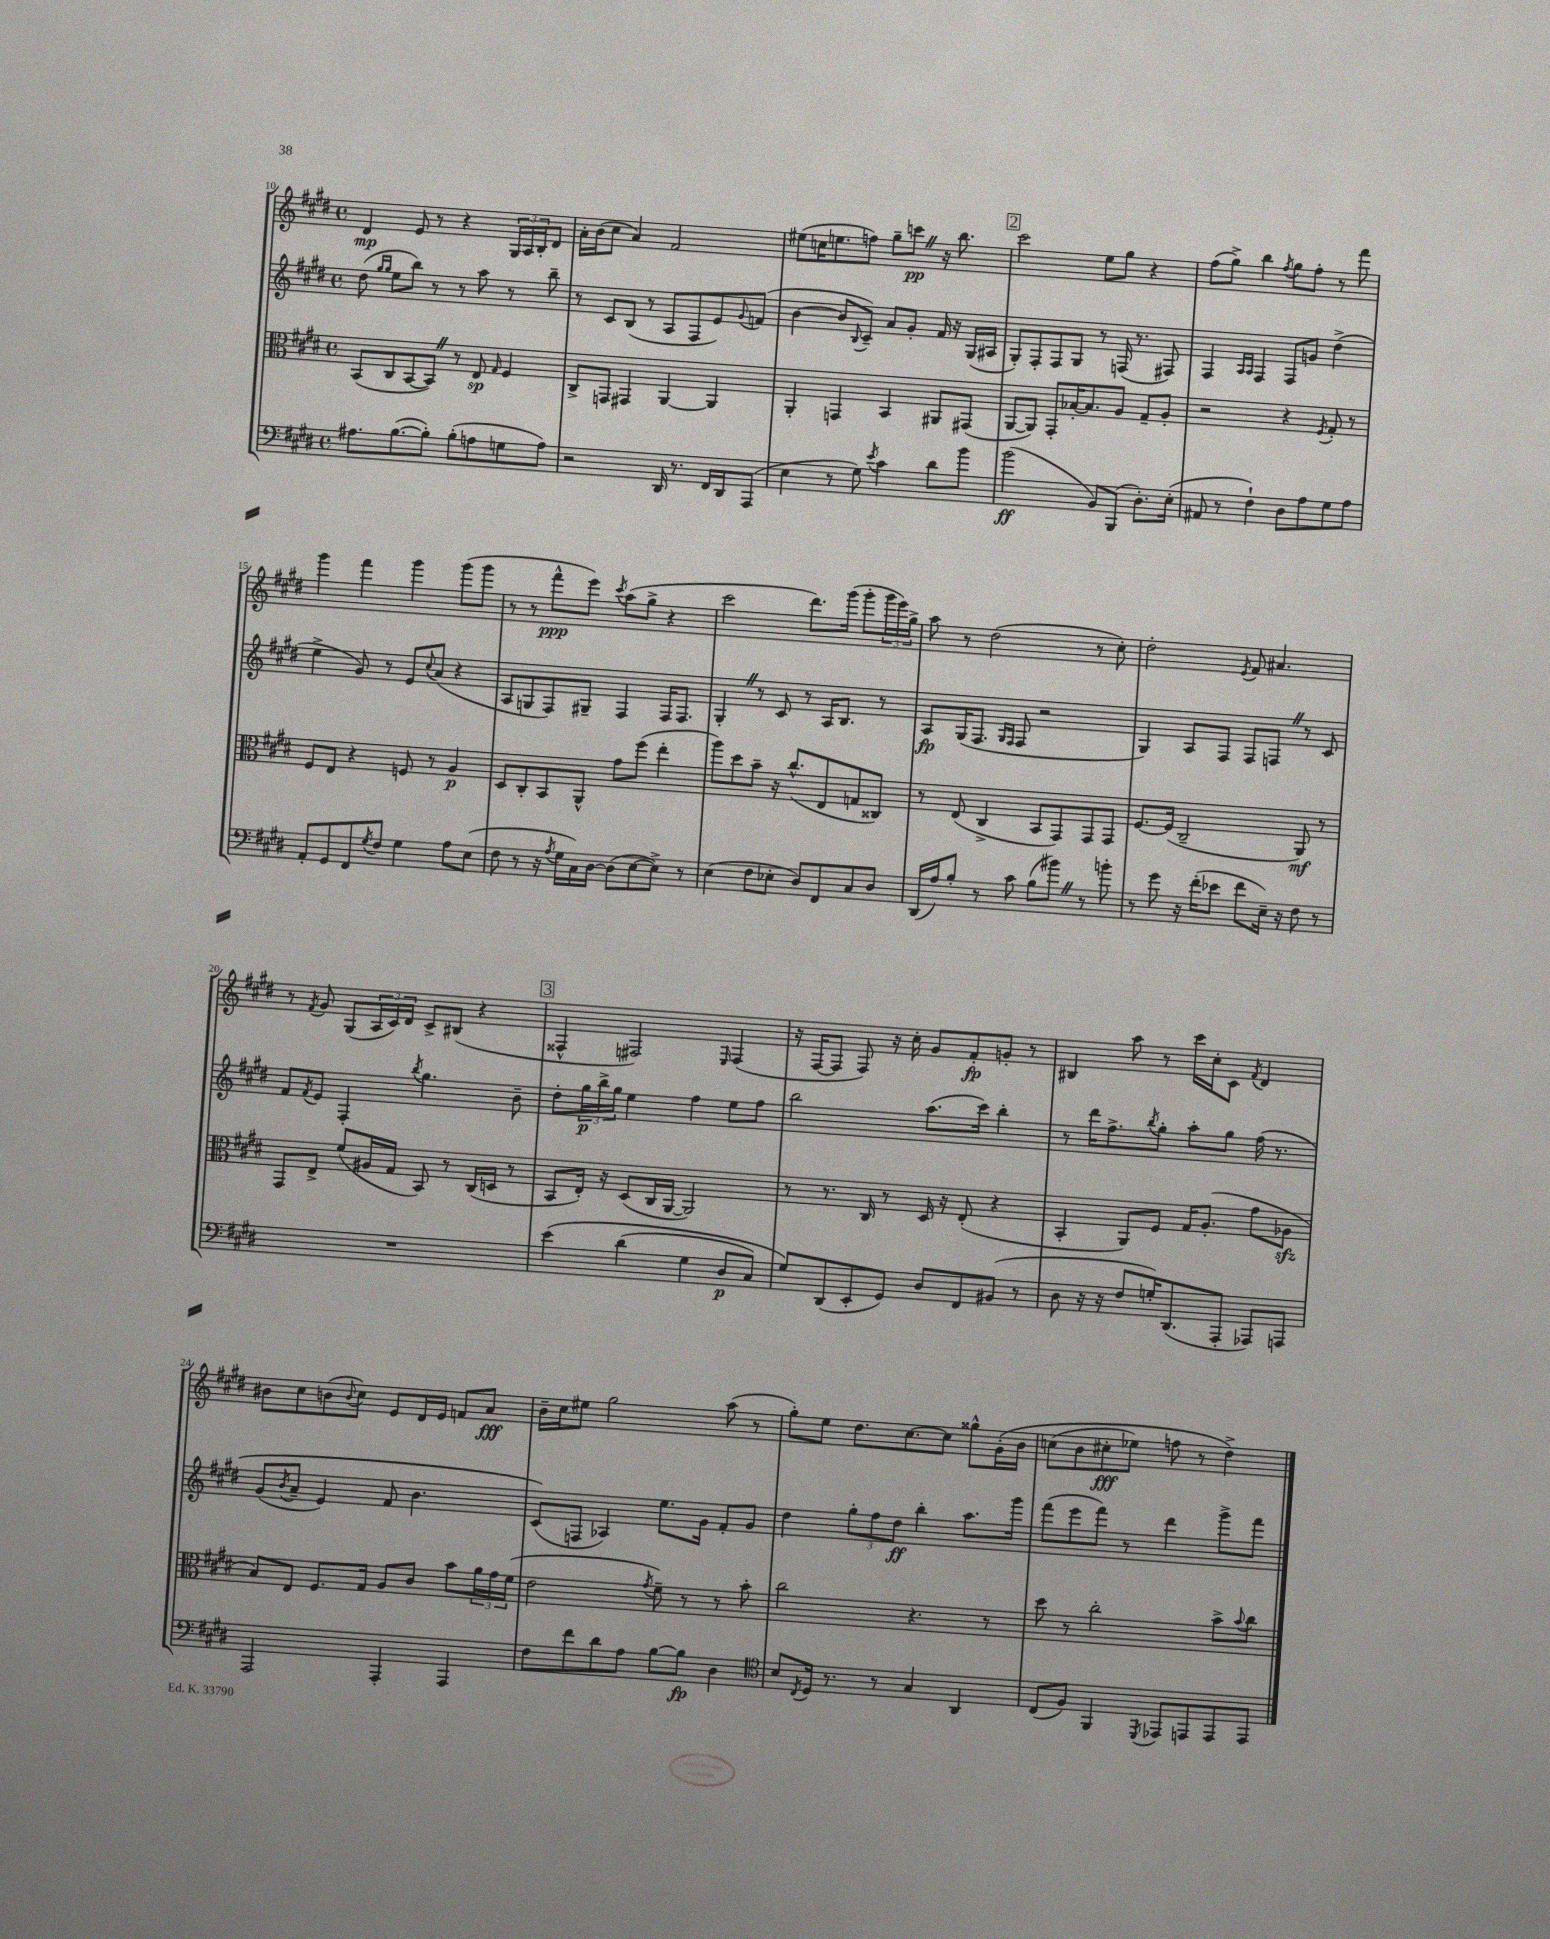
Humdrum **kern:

**kern	**dynam	**kern	**dynam	**kern	**dynam	**kern	**dynam
*part4	*part4	*part3	*part3	*part2	*part2	*part1	*part1
*staff4	*staff4	*staff3	*staff3	*staff2	*staff2	*staff1	*staff1
*clefF4	*	*clefC3	*	*clefG2	*	*clefG2	*
*k[f#c#g#d#]	*	*k[f#c#g#d#]	*	*k[f#c#g#d#]	*	*k[f#c#g#d#]	*
*M4/4	*	*M4/4	*	*M4/4	*	*M4/4	*
*met(c)	*	*met(c)	*	*met(c)	*	*met(c)	*
=10	=10	=10	=10	=10	=10	=10	=10
8.A#X\L	.	(8BB/L	.	(8dd#\	.	4d#/	mp
.	.	.	.	16qqgg#/LL	.	.	.
.	.	.	.	16qqgg#/JJ	.	.	.
.	.	8C#/	.	8ee\L	.	.	.
([8.B\	.	.	.	.	.	.	.
.	.	[8BB/	.	8bb\J)	.	8e/	.
8B'\J])	.	8BBZ/J])	.	8r	.	8r	.
(8B'\L	.	8r	.	8r	.	4r	.
8An\	.	8E/	sp	8aa\	.	.	.
.	.	16qqG#/	.	.	.	.	.
8Gn\	.	4F#/	.	8r	.	24G#/LL	.
.	.	.	.	.	.	24A/	.
.	.	.	.	.	.	24B'/J	.
8A\J)	.	.	.	8bb~\	.	8d#/J	.
=11	=11	=11	=11	=11	=11	=11	=11
2r	.	8C#^/L	.	8r	.	16a'\LL	.
.	.	.	.	.	.	(16b\J	.
.	.	8GGn/J	.	8c#/L	.	8cc#\J	.
.	.	4GG#X/	.	(8B/J	.	4a/)	.
.	.	.	.	8r	.	.	.
16DD#/	.	[4AA/	.	8A/L	.	2f#/	.
8.r	.	.	.	.	.	.	.
.	.	.	.	8F#/	.	.	.
16FF#/LL	.	4AA/]	.	8e/)	.	.	.
16DD#/J	.	.	.	.	.	.	.
.	.	.	.	8qqg#/	.	.	.
(8AAA/J	.	.	.	(8fn/J	.	.	.
=12	=12	=12	=12	=12	=12	=12	=12
4E\	.	4AA'/	.	[4b\	.	(8ee#X\L	.
.	.	.	.	.	.	16ccn\K	.
.	.	.	.	.	.	8.een\	.
8r	.	4GGn/	.	8b/L]	.	.	.
.	.	.	.	8qqB/	.	.	.
8G#\)	.	.	.	8c#~/J)	.	8ffn\J)	.
8qe/	.	.	.	.	.	.	.
4c#\	.	4BB/	.	8a/L	.	8gg#~\L	.
.	.	.	.	8g#'/J	.	8cccnZ\J	pp
8d#\L	.	8AA#X/L	.	16f#/	.	16r	.
.	.	.	.	16r	.	8.bb\	.
8b\J	.	(8GG#X/J	.	(16G#/LL	.	.	.
.	.	.	.	16A#X/JJ	.	.	.
!!LO:REH:place=s1:t=2
=13	=13	=13	=13	=13	=13	=13	=13
(2b\	ff	[8AA/L	.	8G#'/L)	.	2ccc#\	.
.	.	8AA/J])	.	8F#'/	.	.	.
.	.	8GG#'/L	.	8F#/	.	.	.
.	.	[16B-X'/K	.	8G#/J	.	.	.
.	.	8.B-/]	.	.	.	.	.
8BB/L)	.	.	.	8r	.	8ee\L	.
(8BBB/J	.	8A/J	.	(16Fn/	.	8gg#\J	.
.	.	.	.	8.r	.	.	.
8.D#'\L)	.	8G#~/L	.	.	.	4r	.
.	.	8A'/J	.	8F#X/)	.	.	.
(16E'\Jk	.	.	.	.	.	.	.
=14	=14	=14	=14	=14	=14	=14	=14
8AA#X/	.	2r	.	4F#/	.	(8ff#\L	.
8r	.	.	.	.	.	8gg#^\J)	.
.	.	.	.	16qqA/LL	.	.	.
.	.	.	.	16qqA/JJ	.	.	.
4F#`\)	.	.	.	4F#/	.	4bb\	.
.	.	.	.	.	.	8qff#/	.
8D#\L	.	4r	.	8F#/L	.	8gg#\L	.
8A\	.	.	.	8gn/J	.	8ff#'\J	.
.	.	8qF#/	.	.	.	.	.
8G#\	.	8G#'/	.	(4dd#^\	.	8r	.
8A\J	.	8r	.	.	.	8fff#\	.
!!LO:LB:g=z
=15	=15	=15	=15	=15	=15	=15	=15
8AA'/L	.	8F#/L	.	4ee^\	.	4ggg#\	.
8GG#/	.	8E/J	.	.	.	.	.
8FF#/	.	4r	.	8g#/)	.	4fff#\	.
8qG#/	.	.	.	.	.	.	.
8F#/J	.	.	.	8r	.	.	.
4G#\	.	8Fn/	.	8e/L	.	4ggg#\	.
.	.	.	.	8qqcc#/	.	.	.
.	.	8r	.	(8a/J	.	.	.
8A\L	.	4A/	p	4r	.	(8ggg#\L	.
(8E\J	.	.	.	.	.	8ggg#\J	.
=16	=16	=16	=16	=16	=16	=16	=16
8F#\	.	8D#/L	.	8A/L	.	8r	.
8r	.	8C#'/	.	8Gn/	.	8r	.
16r	.	8BB/	.	8F#/)	.	8fff#^^\L	ppp
8qA/	.	.	.	.	.	.	.
16G#\LL	.	.	.	.	.	.	.
16C#\)	.	8AA^^/J	.	8G#X~/J	.	8eee\J)	.
[16D#\JJ	.	.	.	.	.	.	.
.	.	.	.	.	.	8qccc#/	.
(8D#\L]	.	8g#\L	.	4F#/	.	(8aa\L	.
[8E\	.	(8ff#\J	.	.	.	8gg#^\J	.
8E^\J])	.	4ee'\	.	16F#/KL	.	4r	.
.	.	.	.	8.F#/J	.	.	.
8r	.	.	.	.	.	.	.
=17	=17	=17	=17	=17	=17	=17	=17
(4E\	.	8aa\L)	.	4G#'Z/	.	2ccc#\	.
.	.	8dd#\	.	.	.	.	.
8F#\L	.	8b~\J	.	8r	.	.	.
8E-X'\J	.	16r	.	8c#/	.	.	.
.	.	(8.cc#^^/L	.	.	.	.	.
8D#/L)	.	.	.	8r	.	8.ddd#\L)	.
8FF#/	.	8E/	.	16A/KL	.	.	.
.	.	.	.	8.B/J	.	(16ggg#\Jk	.
8C#/	.	8Gn/	.	.	.	8ggg#'\L	.
8D#/J	.	8C##X/J)	.	8r	.	24ggg#\L	.
.	.	.	.	.	.	24eee\)	.
.	.	.	.	.	.	24gg#^\JJ	.
=18	=18	=18	=18	=18	=18	=18	=18
(16DD#/LL	.	8r	.	8A/L	fp	8aa\	.
16A/J)	.	.	.	.	.	.	.
8B'/J	.	(8E/	.	(16G#/K	.	8r	.
.	.	.	.	8.F#/J	.	.	.
8r	.	4C#^/	.	.	.	(2dd#\	.
.	.	.	.	16qqG#/LL	.	.	.
.	.	.	.	16qqF#/JJ	.	.	.
8c#\	.	.	.	8F#/	.	.	.
(8B\L	.	8BB/L	.	2r	.	.	.
8b#XZ\J)	.	8GG#/)	.	.	.	.	.
8r	.	8GG#/	.	.	.	8r	.
8bn'\	.	8GG#/J	.	.	.	8cc#'\)	.
=19	=19	=19	=19	=19	=19	=19	=19
8r	.	[8.F#/L	.	4G#/)	.	2dd#'\	.
8g#\	.	.	.	.	.	.	.
.	.	(16F#/Jk]	.	.	.	.	.
16r	.	2C#~/	.	8A/L	.	.	.
(16f#'\KL	.	.	.	.	.	.	.
8e-X\J	.	.	.	8F#/J	.	.	.
.	.	.	.	.	.	8qe/	.
8f#\L	.	.	.	8F#/L	.	8f#/	.
16E~\Jk)	.	.	.	8FnZ/J	.	4.a#X/	.
16r	.	.	.	.	.	.	.
8F#\	.	8AA/)	mf	8r	.	.	.
8r	.	8r	.	8c#/	.	.	.
!!LO:LB:g=z
=20	=20	=20	=20	=20	=20	=20	=20
1r	.	8GG#/L	.	8f#/L	.	8r	.
.	.	.	.	8qf#/	.	8qf#/	.
.	.	8E^/J	.	8e/J	.	8g#/	.
.	.	(8f#/L	.	4F#'/	.	(8G#/L	.
.	.	16A#X/L	.	.	.	24A/L	.
.	.	.	.	.	.	24c#/)	.
.	.	16G#/JJ	.	.	.	.	.
.	.	.	.	.	.	24d#/JJ	.
.	.	.	.	8qbb/	.	.	.
.	.	8BB/)	.	4.gg#\	.	8c#^/L	.
.	.	8r	.	.	.	(8B#X/J	.
.	.	(16C#/LL	.	.	.	4r	.
.	.	16Dn/JJ	.	.	.	.	.
.	.	8r	.	8b~\	.	.	.
!!LO:REH:place=s1:t=3
=21	=21	=21	=21	=21	=21	=21	=21
(4e\	.	8BB/L	.	8dd#'\L	.	4F##X^^/	.
.	.	16E'/Jk)	.	24gg#\L	p	.	.
.	.	.	.	24bb^\	.	.	.
.	.	16r	.	.	.	.	.
.	.	.	.	24gg#\JJ	.	.	.
(4d#\	.	(8D#/L	.	4ee\	.	2F#X/)	.
.	.	16C#/L	.	.	.	.	.
.	.	[16AA/JJ	.	.	.	.	.
4G#\	.	2AA/])	.	4ff#\	.	.	.
.	.	.	.	.	.	16qqE/	.
8D#/L	p	.	.	8ee\L	.	(4F#/	.
8C#/J)	.	.	.	8ff#\J	.	.	.
=22	=22	=22	=22	=22	=22	=22	=22
8G#/L)	.	8r	.	2bb\	.	16r	.
.	.	.	.	.	.	[16F#/KL	.
(8DD#/	.	8.r	.	.	.	8F#/J]	.
8EE'/	.	.	.	.	.	8F#/)	.
.	.	16C#/	.	.	.	.	.
8GG#/J)	.	8r	.	.	.	16r	.
.	.	.	.	.	.	16cc#'\	.
8D#/L	.	16D#/	.	(8.aa\L	.	8g#/L	.
.	.	16r	.	.	.	.	.
8FF#/	.	(8E'/	.	.	.	8f#'/	fp
.	.	.	.	16ccc#\Jk)	.	.	.
(8BB#X/J	.	4r	.	4bb'\	.	8gn'/J	.
8r	.	.	.	.	.	8r	.
=23	=23	=23	=23	=23	=23	=23	=23
8D#\	.	4BB'/	.	8r	.	4B#X/	.
16r	.	.	.	16ddd#\KL	.	.	.
16r	.	.	.	8.ff#^\	.	.	.
8F#/L	.	8AA/L)	.	.	.	8aa\	.
.	.	.	.	8qbb/	.	.	.
16Gn'/K)	.	8F#/J	.	8gg#'\J	.	8r	.
(8.DD#/	.	.	.	.	.	.	.
.	.	16G#/KL	.	8aa'\L	.	16ccc#\LL	.
.	.	(8.A'/J	.	.	.	16cc#'\J	.
8AAA'/J	.	.	.	8gg#\J	.	8c#\J	.
.	.	.	.	.	.	8qf#/	.
8AAA-X/L)	.	8g#\L	.	(16ff#\	.	4d#/	.
.	.	.	.	8.r	.	.	.
8AAAn/J	.	8A-Xzz\J	.	.	.	.	.
!!LO:LB:g=z
=24	=24	=24	=24	=24	=24	=24	=24
2AAA/	.	8B/L)	.	(8g#/L	.	8b#X\L	.
.	.	.	.	8qb/	.	.	.
.	.	8E/J	.	8a~/J	.	8cc#\	.
.	.	8.F#/L	.	4e/)	.	(8bn\	.
.	.	.	.	.	.	8qqb/	.
.	.	.	.	.	.	8cc#\J)	.
.	.	16G#/Jk	.	.	.	.	.
4AAA'/	.	8A/L	.	8f#/	.	8e/L	.
.	.	8c#/J	.	4.b\	.	16d#/L	.
.	.	.	.	.	.	16e/JJ	.
4AAA/	.	8b\L	.	.	.	8fn/L	.
.	.	24a\L	.	.	.	8a/J	fff
.	.	24g#\	.	.	.	.	.
.	.	(24f#\JJ	.	.	.	.	.
=25	=25	=25	=25	=25	=25	=25	=25
8F#\L	.	2e\	.	(8c#/L)	.	16b~\LL	.
.	.	.	.	.	.	16cc#\J	.
8f#\	.	.	.	8Fn/J	.	8ee#X\J	.
8d#\	.	.	.	4A-X/)	.	2gg#\	.
8A\J	.	.	.	.	.	.	.
.	.	8qg#/	.	.	.	.	.
[8B\L	.	8f#~\)	.	8.ee\L	.	.	.
8B\J]	fp	8r	.	.	.	.	.
.	.	.	.	16g#\Jk	.	.	.
4D#\	.	8r	.	8f#'/L	.	(8aa\	.
.	.	8b'\	.	8g#/J	.	8r	.
=26	=26	=26	=26	=26	=26	=26	=26
*clefC4	*	*	*	*	*	*	*
8B/L	.	2cc#\	.	4dd#\	.	8gg#'\L)	.
8qC#/	.	.	.	.	.	.	.
16D#/Jk	.	.	.	.	.	8ee\J	.
8.r	.	.	.	.	.	.	.
.	.	.	.	12gg#'\L	.	8.dd#\L	.
.	.	.	.	12ff#\	.	.	.
8r	.	.	.	.	.	.	.
.	.	.	.	12dd#\J	ff	.	.
.	.	.	.	.	.	[8.cc#\	.
4G#/	.	4.r	.	4bb'\	.	.	.
.	.	.	.	.	.	8cc#\J]	.
4AA/	.	.	.	8.aa\L	.	8gg##X^^\L	.
.	.	8r	.	.	.	(16g#'\L	.
.	.	.	.	16ggg#\Jk	.	16b\JJ	.
=27	=27	=27	=27	=27	=27	=27	=27
(8C#/L	.	8dd#\	.	(8fff#\L	.	(8ccn\L	.
8F#/J)	.	8r	.	8eee\	.	8b\	.
4FF#/	.	2cc#'\	.	8fff#\J)	.	8cc#X'\	fff
.	.	.	.	8r	.	8ee-X\J)	.
8qDD#/	.	.	.	.	.	.	.
8EE-X/L	.	.	.	4ddd#\	.	8ffn\	.
8EEn/	.	.	.	.	.	8r	.
8EE/	.	8b^\L	.	8ggg#^\L	.	4dd#^\)	.
.	.	8qqb/	.	.	.	.	.
8EE/J	.	8cc#\J	.	8fff#\J	.	.	.
==	==	==	==	==	==	==	==
*-	*-	*-	*-	*-	*-	*-	*-
